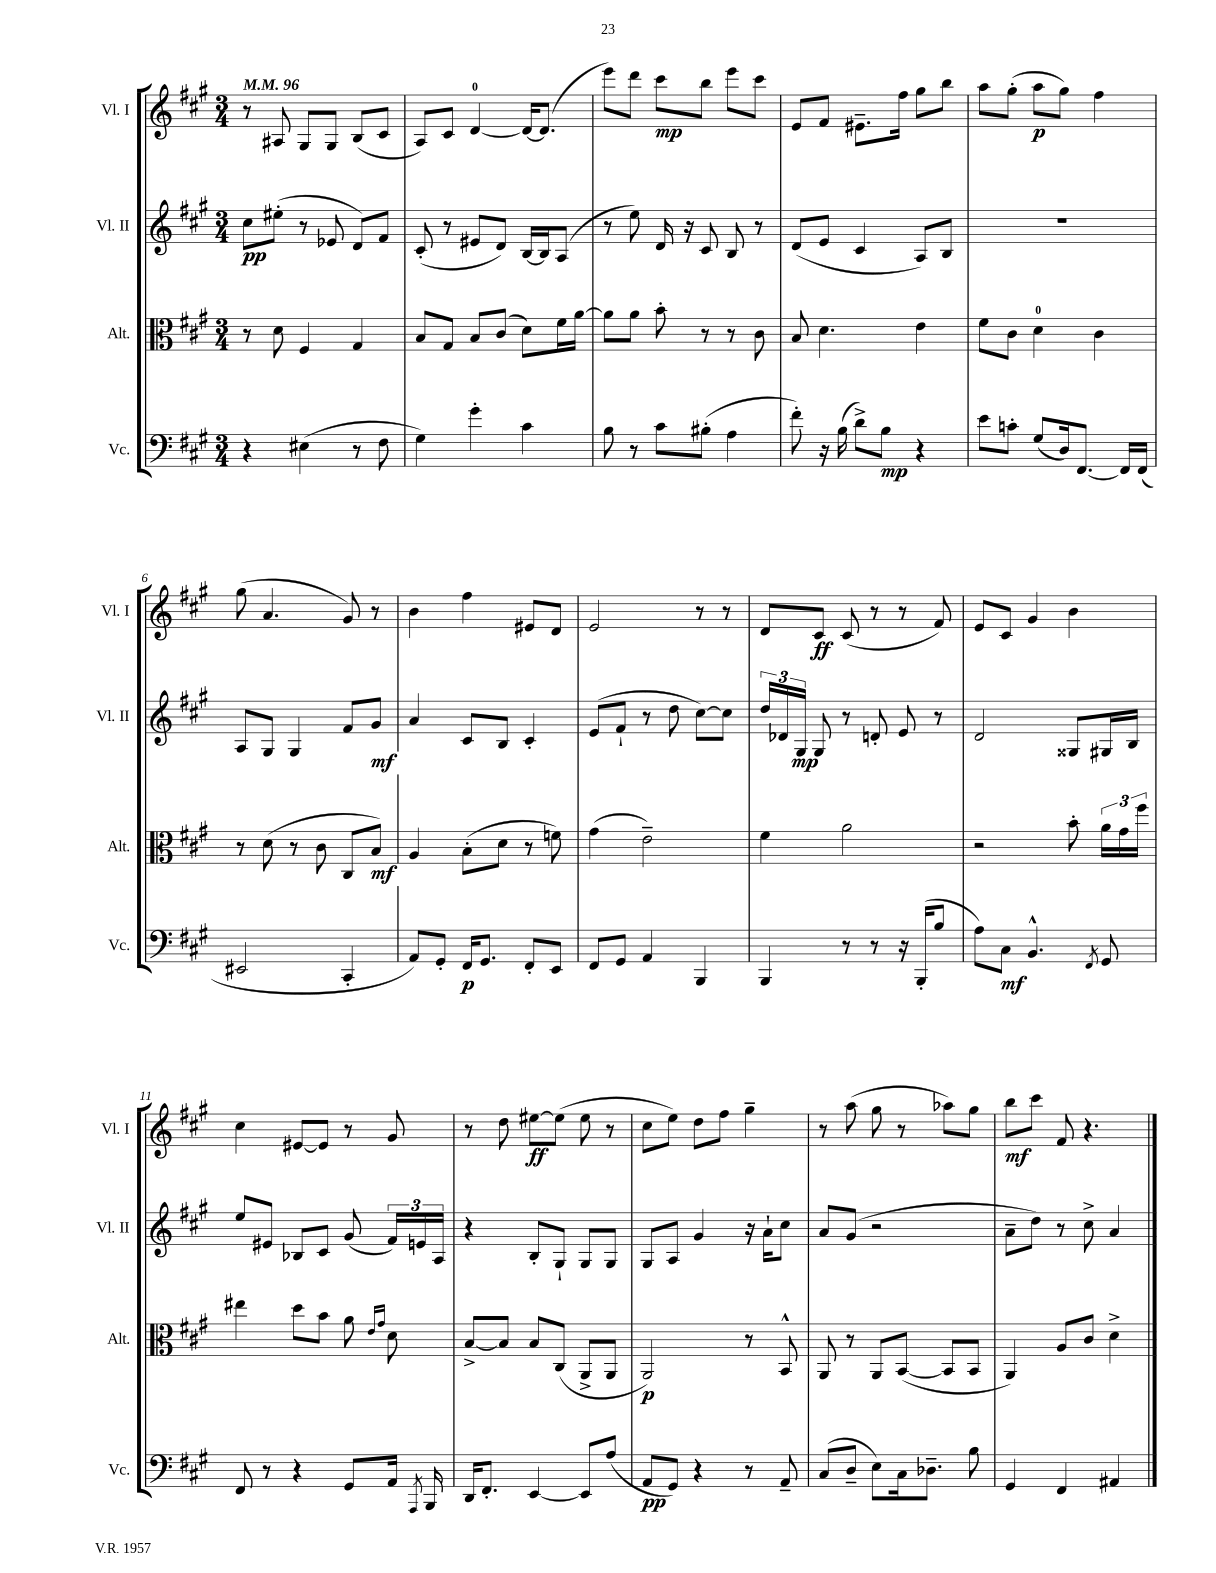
<<
\new StaffGroup <<
\new Staff = "s0" \with { instrumentName = "Vl. I" shortInstrumentName = "Vl. I" } {
    \clef treble \key a \major \numericTimeSignature \time 3/4 \tempo 4 = 96
    \autoBeamOff r8 ais8 gis8[ gis8] b8[( cis'8] |
    a8[) cis'8] d'4-0~ d'16[~ d'8.]( |
    e'''8[) d'''8] cis'''8[\mp b''8] e'''8[ cis'''8] |
    e'8[ fis'8] eis'8.[-- fis''16] gis''8[ b''8] |
    a''8[ gis''8]-.( a''8[\p gis''8]) fis''4 |
    gis''8( a'4. gis'8) r8 |
    b'4 fis''4 eis'8[ d'8] |
    e'2 r8 r8 |
    d'8[ cis'8]\ff cis'8( r8 r8 fis'8) |
    e'8[ cis'8] gis'4 b'4 |
    cis''4 eis'8[~ eis'8] r8 gis'8 |
    r8 d''8 eis''8[~\ff eis''8]( eis''8 r8 |
    cis''8[ e''8]) d''8[ fis''8] gis''4-- |
    r8 a''8( gis''8 r8 aes''8[) gis''8] |
    b''8[\mf cis'''8] fis'8 r4. \bar "|." |
}
\new Staff = "s1" \with { instrumentName = "Vl. II" shortInstrumentName = "Vl. II" } {
    \clef treble \key a \major \numericTimeSignature \time 3/4
    \autoBeamOff cis''8[\pp eis''8]-.( r8 ees'8 d'8[) fis'8] |
    cis'8-.( r8 eis'8[ d'8]) b16[~ b16 a8]( |
    r8 e''8) d'16 r16 cis'8 b8 r8 |
    d'8[( e'8] cis'4 a8[) b8] |
    R2. |
    a8[ gis8] gis4 fis'8[ gis'8]\mf |
    a'4 cis'8[ b8] cis'4-. |
    e'8[( fis'8]-! r8 d''8 cis''8[~) cis''8] |
    \tuplet 3/2 { d''16[ des'16 gis16]\mp } gis8 r8 d'8-. e'8 r8 |
    d'2 gisis8[ gis16 b16] |
    e''8[ eis'8] bes8[ cis'8] gis'8( \tuplet 3/2 { fis'16[) e'16 a16] } |
    r4 b8[-. gis8]-! gis8[ gis8] |
    gis8[ a8] gis'4 r16 a'16[-! cis''8] |
    a'8[ gis'8]( r2 |
    a'8[-- d''8]) r8 cis''8-> a'4 \bar "|." |
}
\new Staff = "s2" \with { instrumentName = "Alt." shortInstrumentName = "Alt." } {
    \clef alto \key a \major \numericTimeSignature \time 3/4
    \autoBeamOff r8 d'8 fis4 gis4 |
    b8[ gis8] b8[ cis'8]( d'8[) fis'16 a'16]~ |
    a'8[ a'8] b'8-. r8 r8 cis'8 |
    b8 d'4. e'4 |
    fis'8[ cis'8] d'4-0 cis'4 |
    r8 d'8( r8 cis'8 cis8[ b8]\mf) |
    a4 b8[-.( d'8] r8 f'8) |
    gis'4( e'2--) |
    fis'4 a'2 |
    r2 b'8-. \tuplet 3/2 { a'16[ gis'16 fis''16] } |
    eis''4 d''8[ b'8] a'8 \grace { e'16[ gis'16] } d'8 |
    b8[~-> b8] b8[ cis8]( a,8[-> a,8] |
    a,2\p) r8 b,8-^ |
    a,8 r8 a,8[ b,8]~( b,8[ b,8] |
    a,4) a8[ cis'8] d'4-> \bar "|." |
}
\new Staff = "s3" \with { instrumentName = "Vc." shortInstrumentName = "Vc." } {
    \clef bass \key a \major \numericTimeSignature \time 3/4
    \autoBeamOff r4 eis4( r8 fis8 |
    gis4) gis'4-. cis'4 |
    b8 r8 cis'8[ bis8]-.( a4 |
    fis'8-.) r16 b16( d'8[->) b8]\mp r4 |
    e'8[ c'8]-. gis8[( d16) fis,8.]~ fis,16[ fis,16]( |
    eis,2 cis,4-. |
    a,8[) gis,8]-. fis,16[\p gis,8.] fis,8[-. e,8] |
    fis,8[ gis,8] a,4 b,,4 |
    b,,4 r8 r8 r16 b,,16[-.( b8] |
    a8[) cis8]\mf b,4.-^ \acciaccatura { fis,8 } gis,8 |
    fis,8 r8 r4 gis,8[ a,16] \acciaccatura { a,,8 } b,,16 |
    d,16[ fis,8.]-. e,4~ e,8[ a8]( |
    a,8[\pp gis,8]) r4 r8 a,8-- |
    cis8[( d8]-- e8[) cis16 des8.]-- b8 |
    gis,4 fis,4 ais,4 \bar "|." |
}
>>
>>
